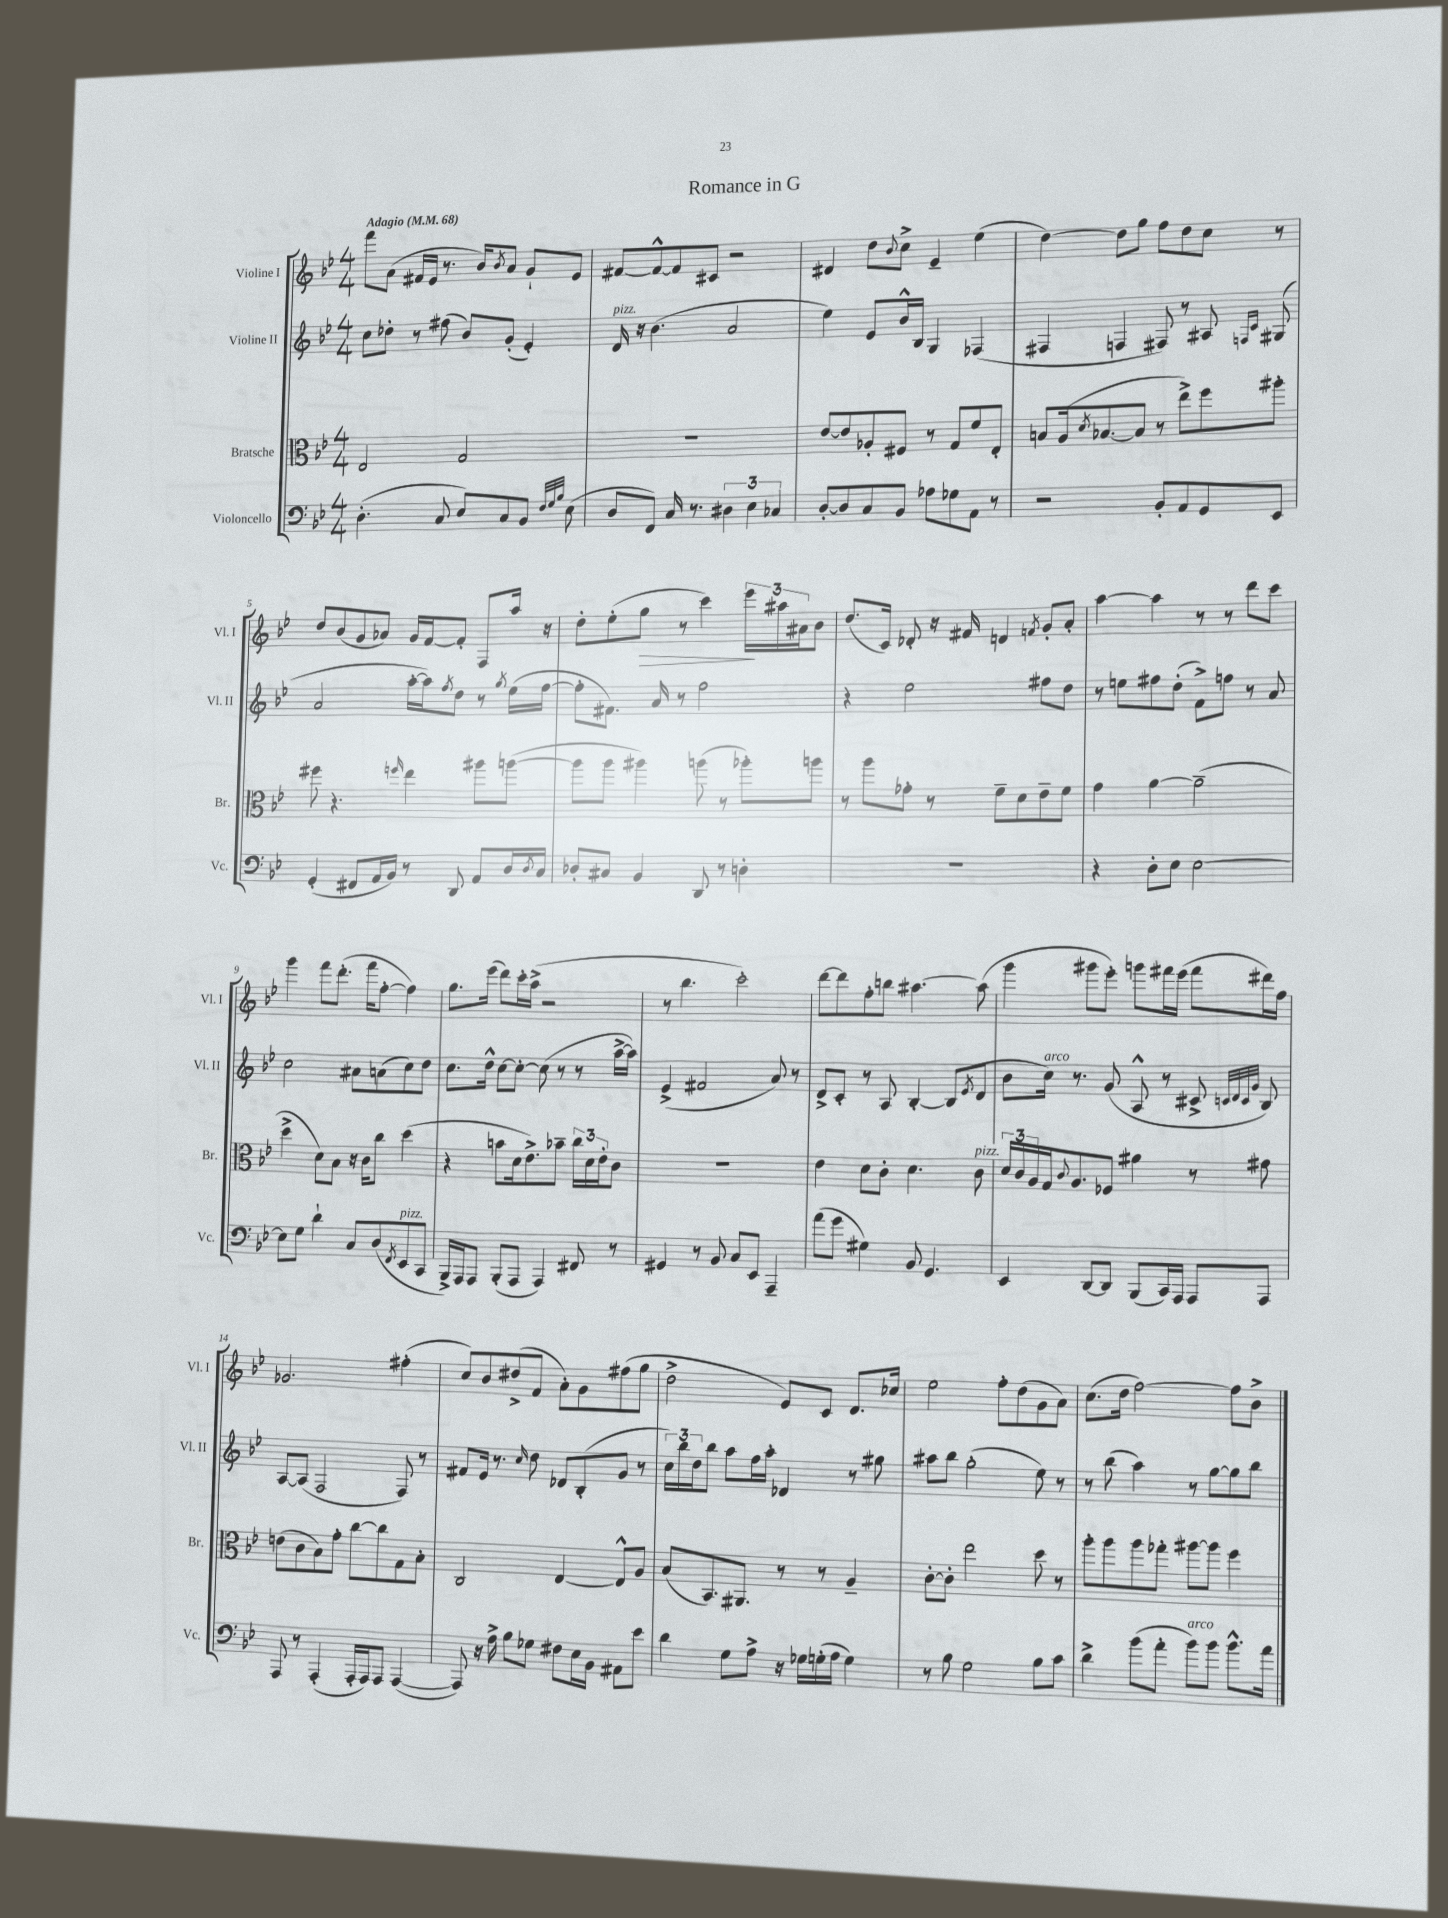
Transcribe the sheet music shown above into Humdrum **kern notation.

**kern	**kern	**kern	**kern
*staff4	*staff3	*staff2	*staff1
*clefF4	*clefC3	*clefG2	*clefG2
*k[b-e-]	*k[b-e-]	*k[b-e-]	*k[b-e-]
*M4/4	*M4/4	*M4/4	*M4/4
*MM68	*MM68	*MM68	*MM68
(4.D'	2E-	8cc	8fff
.	.	8dd-'	(8a
.	.	8r	16f#
.	.	.	16e-
8C	.	(8ff#	8.r
8E-)	2G	8b-)	.
.	.	.	16b-)
.	.	.	8qb-
8C	.	(8g'	8a
8BB-	.	4e-')	8g`
32qqF	.	.	.
32qqG	.	.	.
32qqB-	.	.	.
(8E-	.	.	8e-
=	=	=	=
8D	1r	16d	[8f#
.	.	16r	.
8FF)	.	(4.b-	8f#^^_
16C	.	.	8f#]
8.r	.	.	.
.	.	.	8c#
6D#	.	2a	2r
6E-	.	.	.
6C-	.	.	.
=	=	=	=
[8D'	[8e-	4ee-)	4d#
8D]	8e-]	.	.
8C	8A-'	8e-	8dd
.	.	.	8qqb-
8BB-	8F#	16b-^^	8cc^
.	.	16B-	.
8A-	8r	4G	4e-~
8G-	8G	.	.
8AA	8f	(4F-	(4ee-
8r	8E-'	.	.
=	=	=	=
2r	8B	4F#	[4dd)
.	(16A	.	.
.	8qd	.	.
.	[8.B-	.	.
.	.	4F	8dd]
.	8B-]	.	8gg
8BB-'	8r	8F#)	8ff
8AA	8ee-^)	8r	8dd
8GG	8ff	8A#	8cc
.	.	16qqF	.
.	.	16qqc	.
8EE-	8aa#'	(8G#	8r
=	=	=	=
(4GG'	8ff#	2a	8dd
.	4.r	.	(8b-
8FF#	.	.	8g
16AA	.	.	8a-)
16BB-)	.	.	.
.	16qqff	.	.
8r	4ee-	[16aa'	16g
.	.	16aa])	[16f
.	.	8qff	.
8DD	.	8dd	8f']
8AA	8aa#	8r	8F
.	.	8qgg	.
16D	([8aa	(16ee-	16aa
8qD	.	.	.
16C	.	[16ff	16r
=	=	=	=
8D-'	8aa]	8ff']	8dd'
8C#	8aa	8.f#)	(8ee-'
4BB-	4aa#)	.	8gg
.	.	16a	.
.	.	8r	8r
8DD	(8aa	2ff	4ccc)
8r	8r	.	.
4D'	8aa-')	.	24eee-
.	.	.	24aa#
.	.	.	24a#
.	8aa	.	8b-
=	=	=	=
1r	8r	4r	(8.dd
.	8aa	.	.
.	.	.	16c)
.	8g-'	2ee-	8d-'
.	8r	.	16r
.	.	.	16f#
.	8f~	.	4d
.	8d	.	.
.	.	.	8qf
.	8e-~	8ff#	8g'
.	8f	8dd	8a'
=	=	=	=
4r	4g	8r	[4aa
.	.	8ee	.
8D'	[4a	8ff#	4aa]
8E-	.	(8dd'	.
[2E-	(2a~]	8f^)	8r
.	.	8ff	8r
.	.	8r	8ddd
.	.	8a	8ccc
=	=	=	=
8E-]	4dd^	2cc	4ggg
8G	.	.	.
4d`	8d)	.	8fff
.	8B-	.	(8.ddd'
8C	16r	8a#	.
.	16c	.	16fff
(8D	8cc	(8a	[8ff'
8qFF	.	.	.
8EE-	(4dd	8cc)	4ff])
8CC	.	8dd	.
=	=	=	=
16BBB-^)	4r	8.cc	8.gg
16AAA	.	.	.
8AAA	.	.	.
.	.	16dd^^	(16eee-
(8BBB-'	8b	[8cc	8ddd)
8AAA	16d	8cc'_	16ccc'
.	8.e-^)	.	(16aa^
4AAA)	.	(8cc]	2r
.	8b-~	8r	.
8FF#	24cc	8r	.
.	24d	.	.
.	24e-'	.	.
8r	8c	[16aa^	.
.	.	16aa])	.
=	=	=	=
4GG#	1r	(4e-^	8r
.	.	.	4.bb-
8r	.	2f#	.
8BB-	.	.	.
8C	.	.	2ccc')
8EE-	.	.	.
4AAA~	.	8a)	.
.	.	8r	.
=	=	=	=
(8a	4e-	8d^	[8ddd
8g	.	8c'	8ddd]
4G#)	8d	8r	8ff'
.	8c'	8A	8bb
8BB-	4.d	[4B-'	[4.aa#
4.GG	.	.	.
.	.	(8B-]	.
.	.	8qe-	.
.	8c	8d	(8aa#]
=	=	=	=
4EE-	24d	8b-	4ggg
.	24c	.	.
.	24A	.	.
.	16G	16cc)	.
.	8qqc	.	.
.	8.A	8.r	.
[8DD	.	.	8ggg#
8DD]	8F-	(8g	8eee-')
(8BBB-	4a#	8A^^	8ggg
16CC)	.	8r	16fff#
16AAA	.	.	(16eee-
8AAA	8r	8c#^	8fff#
.	.	32qqc	.
.	.	32qqd	.
.	.	32qqc	.
.	.	32qqg	.
8AAA	8g#	8B-)	16ddd#)
.	.	.	16ff
=	=	=	=
8AAA	(8e	[8A	2.g-
8r	8c	(8A]	.
(4AAA'	8B-)	2F	.
.	8g'	.	.
16AAA'	[8cc	.	.
16AAA)	.	.	.
8AAA	8cc]	.	.
([4AAA	8G	8F)	(4ff#'
.	8B-'	8r	.
=	=	=	=
8AAA])	2C	8f#	8cc)
16r	.	16e-	8b-
16A^	.	8.r	.
8B-	.	.	(8dd#^
.	.	16qqcc	.
8G-	.	8dd	8f
8F#	[4E-	8d-	8a')
16E-	.	(8B-'	8g
16BB-	.	.	.
8AA#	8E-^^]	8g	(8ff#
8e-	8A	8r	8gg
=	=	=	=
4d	(8B-	24cc)	2dd^
.	.	24bb-	.
.	.	24dd	.
.	8.BB-)	8bb-	.
8G	.	8aa	.
.	8.AA#	.	.
8A^	.	16ff	.
.	.	16aa'	.
16r	8r	4d-	8e-)
16G-	.	.	.
(16G'	8r	.	8c
16A	.	.	.
4G)	4A~	8r	8.d
.	.	8gg#	.
.	.	.	16cc-
=	=	=	=
8r	[8c'	8aa#	2ee-
8B-	8c']	8bb-	.
2G	2ee-	(2gg'	.
.	.	.	8ff'
.	.	.	(8dd
8B-	8dd	8ee-)	8g
8c	8r	8r	8a)
=	=	=	=
4d^	8aa'	8r	(8.cc
.	8aa	(8bb-	.
.	.	.	16dd
(8b-	8aa	4aa)	[2ff)
8a'	8gg-'	.	.
8b-)	[8aa#	8r	.
8b-	8aa#]	[8gg	.
8.b-^^	4ff	8gg]	8ff]
.	.	8bb-	8b-^
16a	.	.	.
==	==	==	==
*-	*-	*-	*-
